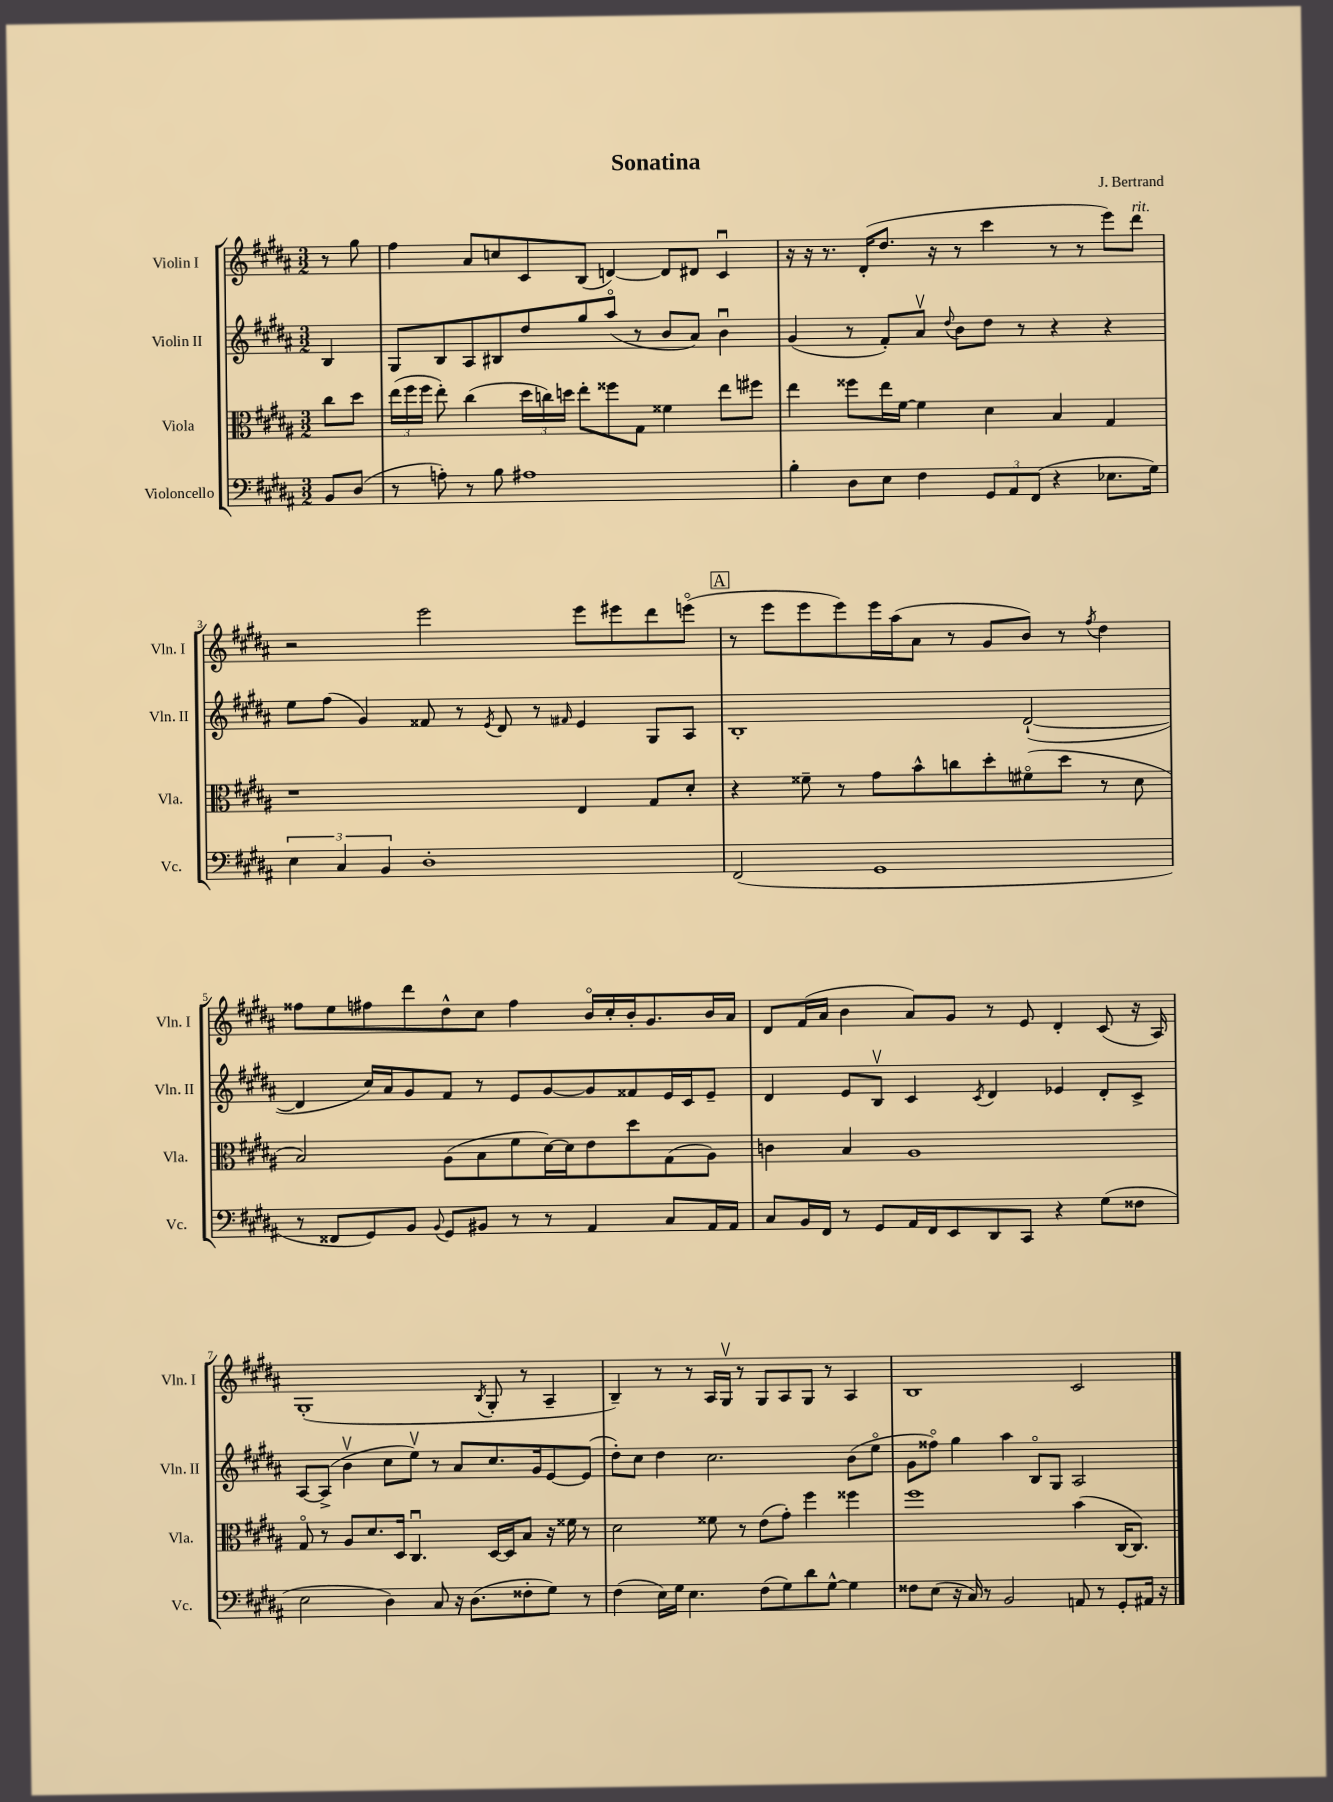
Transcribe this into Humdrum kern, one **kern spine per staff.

**kern	**kern	**kern	**kern
*part4	*part3	*part2	*part1
*staff4	*staff3	*staff2	*staff1
*I"Violoncello	*I"Viola	*I"Violin II	*I"Violin I
*I'Vc.	*I'Vla.	*I'Vln. II	*I'Vln. I
*clefF4	*clefC3	*clefG2	*clefG2
*k[f#c#g#d#a#]	*k[f#c#g#d#a#]	*k[f#c#g#d#a#]	*k[f#c#g#d#a#]
*M3/2	*M3/2	*M3/2	*M3/2
=	=	=	=
8BB/L	8cc#\L	4B/	8r
(8D#/J	8dd#\J	.	8gg#\
=1	=1	=1	=1
8r	(24ee\LL	8G#/L	4ff#\
.	24ff#\	.	.
.	24ff#\JJ	.	.
8An'\)	8ee'\)	8B/	.
8r	(4cc#\	8A#/	8a#/L
8B\	.	8B#X/	8ccn/
1A#X	24dd#\LL	8dd#/	8c#/
.	24ccn\)	.	.
.	24ddn\JJ	.	.
.	8ee'\L	8gg#/	(8B/J
.	8ff##X\	(8aa#/J	[4dn/)
.	8G#\J	8r	.
.	4f##X\	8b/L	8d/L]
.	.	8a#/J)	8d#X/J
.	8ee\L	4bu\	4c#u/
.	8ff#X\J	.	.
=2	=2	=2	=2
4B'\	4ee\	(4g#/	16r
.	.	.	16r
.	.	.	8.r
8D#\L	8ff##X\L	8r	.
.	.	.	(16d#'/KL
8E\J	16ee\L	8f#'/L)	8.dd#/J
.	[16f#\JJ	.	.
4F#\	4f#\]	8a#v/J	.
.	.	.	16r
.	.	8qqdd#/	.
.	.	8b\L	8r
12GG#/L	4d#\	8dd#\J	4ccc#\
12AA#/	.	.	.
.	.	8r	.
(12FF#/J	.	.	.
4r	4B/	4r	8r
.	.	.	8r
8.E-X\L	4G#/	4r	8eee\L)
!	!	!	!LO:TX:a:i:t=rit.
.	.	.	8ddd#\J
16G#\Jk)	.	.	.
!!LO:LB:g=z
=3	=3	=3	=3
6E\	1r	8ee\L	2r
.	.	(8ff#\J	.
6C#/	.	.	.
.	.	4g#/)	.
6BB/	.	.	.
1D#'	.	8f##X/	2eee\
.	.	8r	.
.	.	8qe/	.
.	.	8d#/	.
.	.	8r	.
.	.	16qqf#X/	.
.	4E/	4e/	8eee\L
.	.	.	8eee#X\
.	8G#/L	8G#/L	8ddd#\
.	8d#'/J	8A#/J	(8eeen\J
!!LO:REH:place=s1:t=A
=4	=4	=4	=4
(2FF#/	4r	1B'	8r
.	.	.	8eee\L
.	8f##X~\	.	8eee\
.	8r	.	8eee\)
1GG#	8g#\L	.	16eee\L
.	.	.	(16aa#\J
.	8b^^\	.	8a#\J
.	8ccn\	.	8r
.	8dd#'\	.	8g#/L
.	(8f#X\	([2d#`/	8b/J)
.	8dd#\J	.	8r
.	.	.	8qff#/
.	8r	.	4dd#\
.	8d#\	.	.
!!LO:LB:g=z
=5	=5	=5	=5
8r	2B/)	4d#/]	8ff##X\L
8FF##X/L	.	.	8ee\
8GG#/)	.	16cc#/LL)	8ff#X\
.	.	16a#/J	.
8BB/J	.	8g#/	8ddd#\
8qqBB/	.	.	.
8GG#/L	(8A#\L	8f#/J	8dd#^^\
8BB#X/J	8B\	8r	8cc#\J
8r	8f#\	8e/L	4ff#\
8r	[16d#\L)	[8g#/	.
.	16d#\J]	.	.
4AA#/	8e\	8g#/]	16b/LL
.	.	.	16cc#'/
.	8dd#\	8f##X/	16b'/J
.	.	.	8.g#/
8C#/L	(8G#\	16e/L	.
.	.	16c#/J	.
16AA#/L	8A#\J)	8e~/J	16b/L
16AA#/JJ	.	.	16a#/JJ
=6	=6	=6	=6
8C#/L	4cn\	4d#/	8d#/L
16BB/L	.	.	(16f#/L
16FF#/JJ	.	.	16a#/JJ
8r	4B/	8e/L	4b\
8GG#/L	.	8Bv/J	.
16AA#/L	1A#	4c#/	8a#/L)
16FF#/J	.	.	.
8EE/	.	.	8g#/J
.	.	8qc#/	.
8DD#/	.	4d#/	8r
8CC#/J	.	.	8e/
4r	.	4e-X/	4d#'/
(8G#\L	.	8d#'/L	(8c#/
8F##X\J	.	8c#^/J	16r
.	.	.	16A#/)
!!LO:LB:g=z
=7	=7	=7	=7
2E\	8G#/	[8A#/L	(1G#'
.	8r	(8A#^/J]	.
.	8A#/L	4bv\	.
.	8.d#/	.	.
4D#\)	.	8cc#\L	.
.	16D#/Jk	.	.
.	4.C#u/	8eev\J)	.
8C#/	.	8r	.
16r	.	8a#/L	.
(8.D#\L	.	.	.
.	.	.	8qB/
.	[16D#/LL	8.cc#/	8G#'/
.	16D#/J]	.	.
8F##X'\	8B/J	.	8r
.	.	16g#/k	.
8G#\J)	16r	[8e/	4A#~/
.	16f##X\	.	.
8r	8r	(8e/J]	.
=8	=8	=8	=8
(4F#\	2d#\	8dd#'\L)	4B~/)
.	.	8cc#\J	.
16E\LL)	.	4dd#\	8r
16G#\JJ	.	.	.
4.E\	.	.	8r
.	8f##X\	2.cc#\	16A#/LL
.	.	.	16G#v/JJ
.	8r	.	8r
(8F#\L	(8e\L	.	8G#/L
8G#\)	8g#'\J)	.	8A#/
8d#\	4ff#\	.	8G#/J
[8G#^^\J	.	.	8r
4G#\]	4ff##X\	(8b\L	4A#/
.	.	8ee\J	.
=9	=9	=9	=9
8F##X\L	1ff#	8g#\L	1B
(8E\J	.	8ff##X\J)	.
16r	.	4gg#\	.
16C#/)	.	.	.
8r	.	.	.
2BB/	.	4aa#\	.
.	.	8B/L	.
.	.	8G#/J	.
8AAn/	(4b\	2A#/	2c#/
8r	.	.	.
8GG#'/L	[16C#/KL	.	.
.	8.C#/J])	.	.
16AA#X/Jk	.	.	.
16r	.	.	.
==	==	==	==
*-	*-	*-	*-
